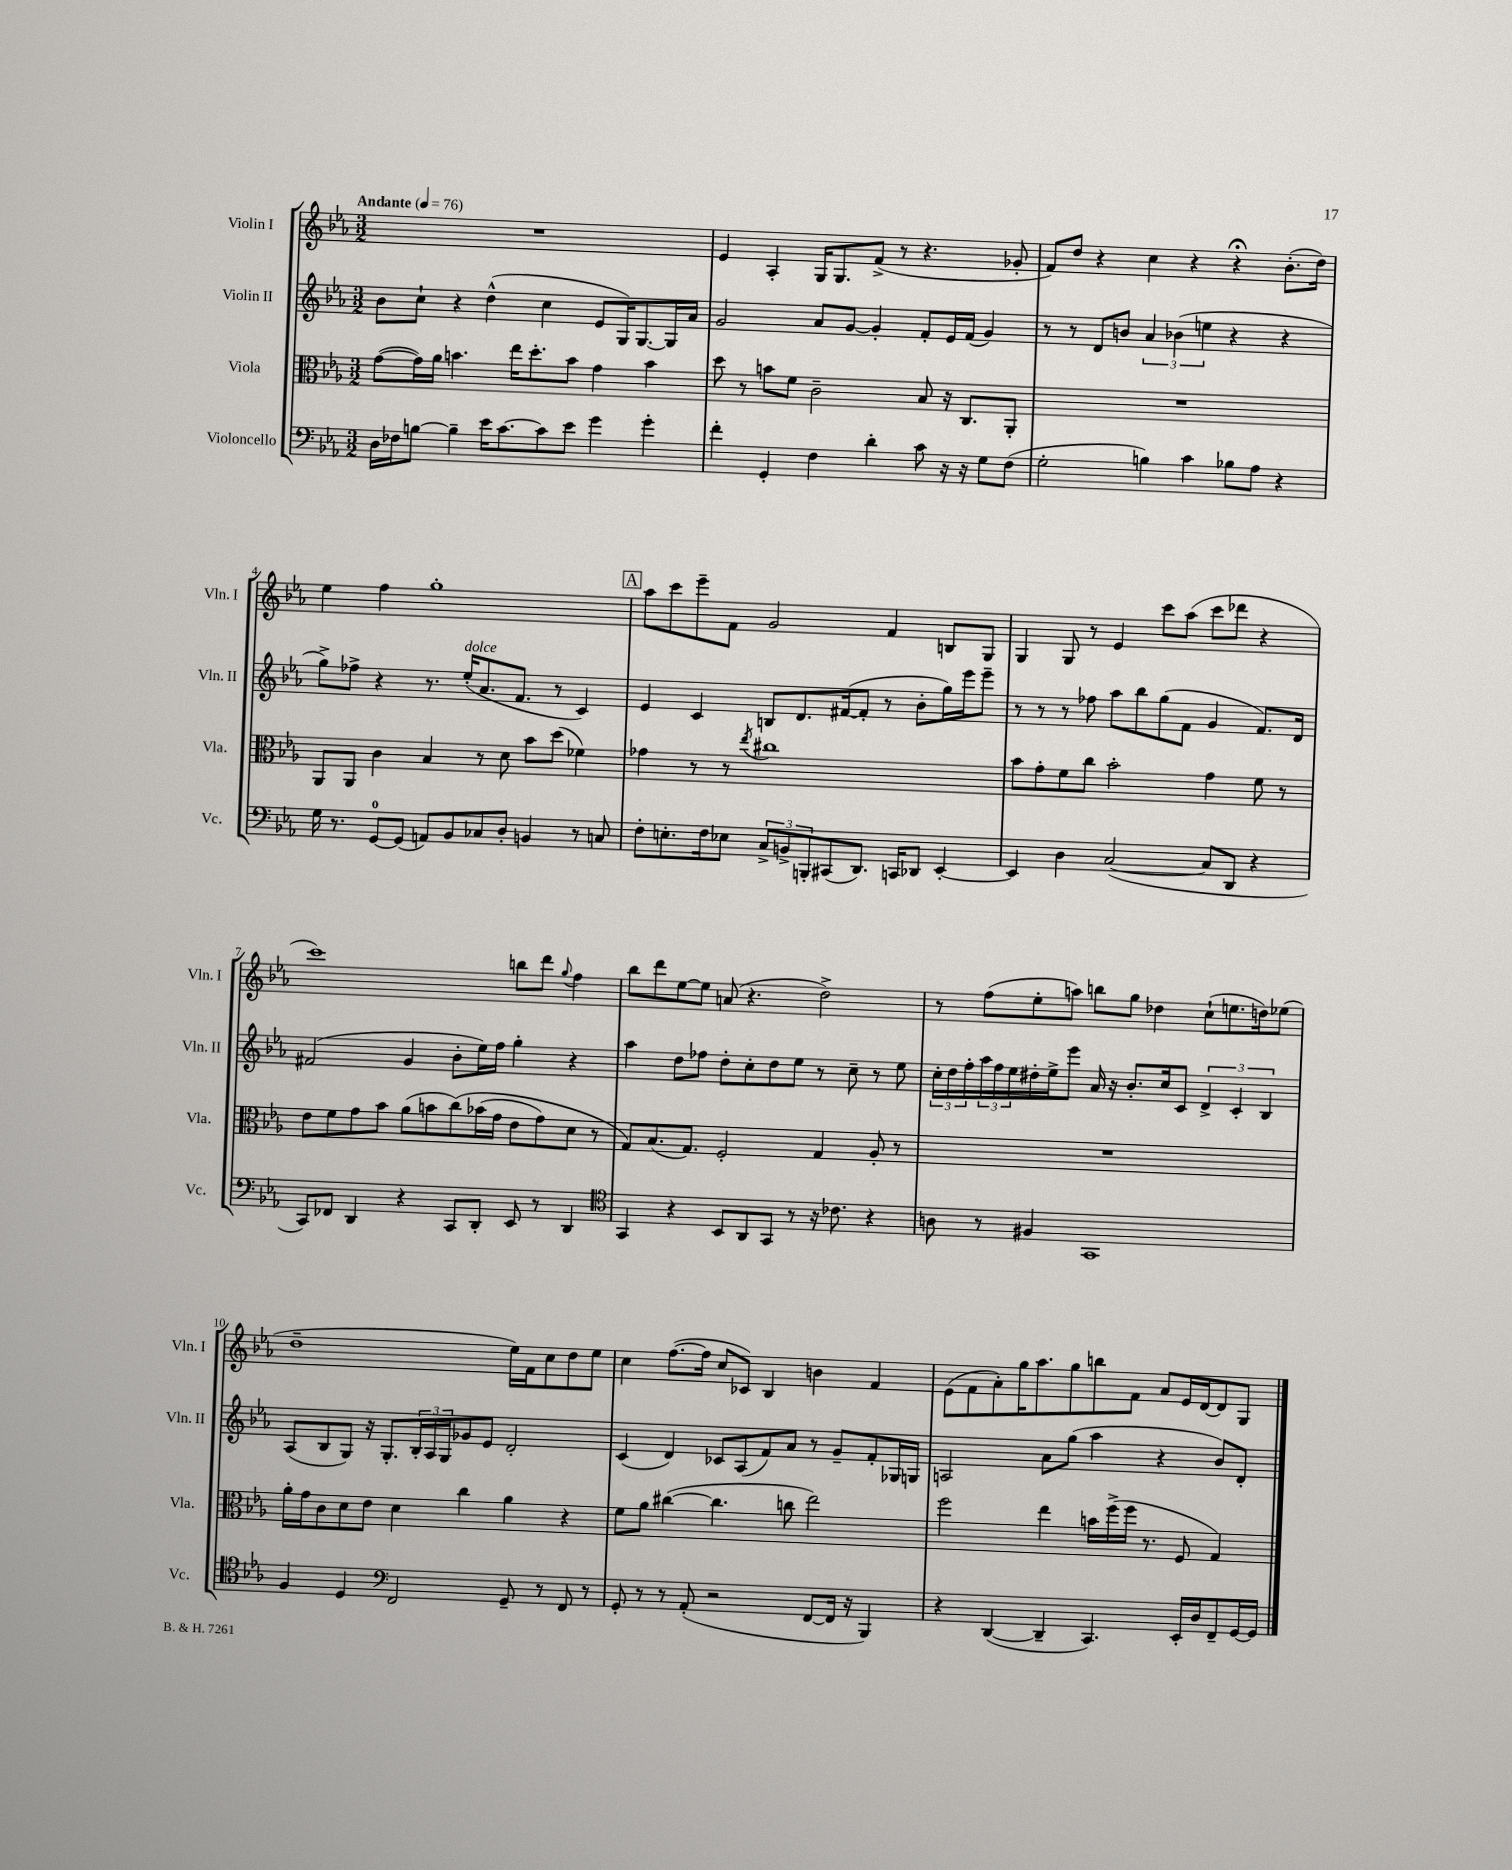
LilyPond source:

<<
\new StaffGroup <<
\new Staff = "s0" \with { instrumentName = "Violin I" shortInstrumentName = "Vln. I" } {
    \clef treble \key ees \major \numericTimeSignature \time 3/2 \tempo "Andante" 4 = 76
    R1. |
    ees'4 aes4-. g16 g8. f'8->( r8 r4. ges'8-. |
    f'8) d''8 r4 c''4 r4 r4\fermata bes'8.-.( d''16) |
    ees''4 f''4 g''1-. |
    \mark \markup { \box "A" } aes''8 c'''8 ees'''8-- f'8 g'2 f'4 b8 g8 |
    g4 g8 r8 ees'4 c'''8 aes''8( c'''8 des'''8 r4 |
    c'''1) b''8 d'''8 \appoggiatura { g''8 } f''4 |
    bes''8 d'''8 ees''8~ ees''8 a'8( r4. d''2->) |
    r8 f''8( ees''8-. a''8) b''8 g''8 des''4 c''8-!( e''8. d''16) ees''8( |
    d''1-- ees''16) f'16 c''8 d''8 ees''8 |
    c''4 f''8.~( f''16 c''8 ces'8) bes4 b'4 f'4 |
    ees'8( f'8 aes'8-.) g''16 aes''8. g''8 b''8 f'8 aes'8 ees'16 d'16~ d'8 g8 \bar "|." |
}
\new Staff = "s1" \with { instrumentName = "Violin II" shortInstrumentName = "Vln. II" } {
    \clef treble \key ees \major \numericTimeSignature \time 3/2
    bes'8 c''8-! r4 d''4-^( c''4 ees'8 g16) g8.~ g16 aes'16 |
    g'2 aes'8 g'8~ g'4-. f'8-. ees'16 f'16( g'4) |
    r8 r8 d'8 b'8 \tuplet 3/2 { aes'4 bes'4( e''4 } r4 r4 |
    g''8->) fes''8-> r4 r8. ees''16-.^\markup { \italic "dolce" }( aes'8. f'8. r8 c'4) |
    \mark \markup { \box "A" } ees'4 c'4 b8 d'8. fis'16~( fis'8-. r8 bes'8-. g''16) ees'''16 ees'''8-- |
    r8 r8 r8 fes''8 aes''8 bes''8 g''8( f'8 g'4 f'8.) d'16 |
    fis'2( g'4 bes'8-. ees''16) f''16 g''4-. r4 |
    aes''4 d''8 fes''8 d''8-. c''8-. d''8 ees''8 r8 c''8-- r8 ees''8 |
    \tuplet 3/2 { c''16-. d''16 f''16-. } \tuplet 3/2 { aes''16 f''16 ees''16 } dis''16-. ees''16-> ees'''8 aes'16 r16 bes'8.-. c''16 c'8 \tuplet 3/2 { d'4-> c'4-. bes4 } |
    aes8( bes8 g8) r16 g8.-. \tuplet 3/2 { bes16-. aes16 g16 } ges'8 ees'8 d'2-. |
    c'4( d'4) ces'8 aes8( f'8) aes'8 r8 g'8-- f'8-. ges16 g16 |
    a2 aes'8 g''8( aes''4 r4 bes'8) d'8-. \bar "|." |
}
\new Staff = "s2" \with { instrumentName = "Viola" shortInstrumentName = "Vla." } {
    \clef alto \key ees \major \numericTimeSignature \time 3/2
    g'8~( g'16) aes'16 b'4. ees''16 d''8.-. b'8 g'4 b'4 |
    d''8 r8 b'8 f'8 c'2-- bes8 r16 c8. aes,8-. |
    R1. |
    aes,8 aes,8 c'4 bes4 r8 d'8 bes'8 d''8( fes'4) |
    \mark \markup { \box "A" } ges'4 r8 r8 \acciaccatura { ees''8 } cis''1 |
    bes'8 g'8-. f'8 c''8 bes'2-. g'4 f'8 r8 |
    ees'8 f'8 g'8 bes'8 aes'8( b'8 c''8)\( bes'16( g'16 ees'8 g'8) d'8 r8 |
    g8\) bes8.( g8.) f2-. g4 aes8-. r8 |
    R1. |
    aes'16-. g'16 c'8 d'8 ees'8 d'4 c''4 aes'4 r4 |
    f'8 aes'8 cis''4~( cis''4. c''8 ees''2) |
    f''2 ees''4 b'16 f''16->( f''16 r8. f8 g4) \bar "|." |
}
\new Staff = "s3" \with { instrumentName = "Violoncello" shortInstrumentName = "Vc." } {
    \clef bass \key ees \major \numericTimeSignature \time 3/2
    d16 fes16 b8~ b4-- ees'16 c'8.~ c'8 ees'8 g'4 g'4-. |
    f'4-. g,4-. f4 d'4-. c'8 r16 r16 g8 f8( |
    g2-. b4) c'4 bes8 aes8 r4 |
    g16 r8. g,8-0~ g,8( a,8) bes,8 ces8 d8-. b,4 r8 c8 |
    \mark \markup { \box "A" } f8-. e8.-. f16 ees8 \tuplet 3/2 { c8-> b,8-> b,,8-. } cis,8( d,8.) c,16 des,8 ees,4~-. |
    ees,4 d4 c2~( c8 d,8 r4 |
    c,8) fes,8 d,4 r4 c,8 d,8-. ees,8 r8 d,4 |
    \clef tenor g,4 r4 bes,8 aes,8 g,8 r8 r16 ces'8. r4 |
    a8 r8 fis4 g,1 |
    f4 d4 \clef bass f,2 g,8-- r8 f,8 r8 |
    g,8-. r8 r8 aes,8-.( r2 f,8~ f,16 r16 bes,,4) |
    r4 d,4~( d,4-- c,4.) ees,16-. d16 f,8-- g,16~ g,16 \bar "|." |
}
>>
>>
